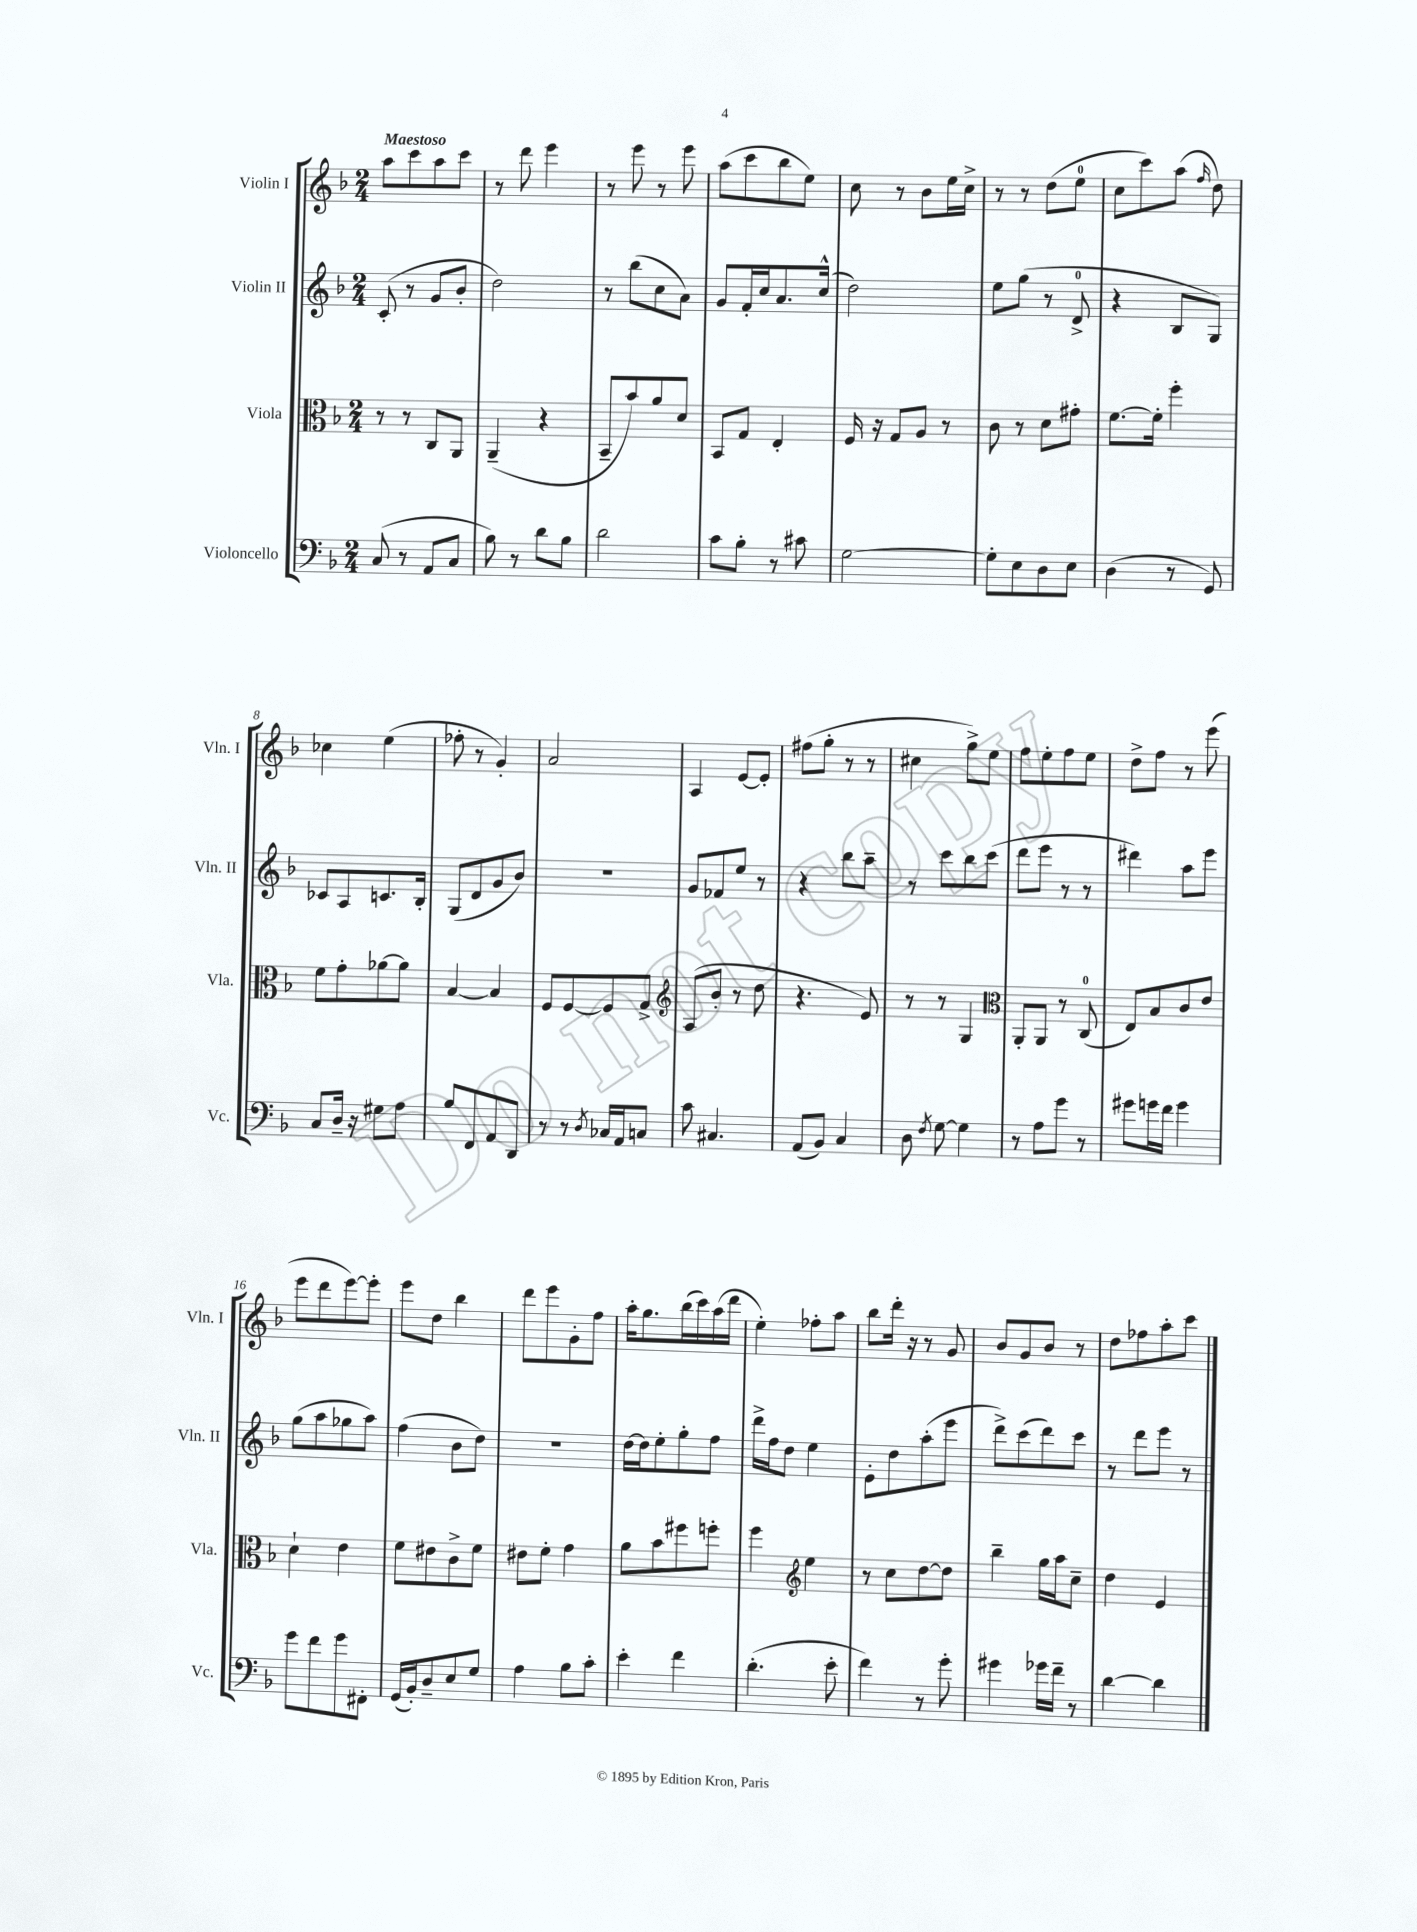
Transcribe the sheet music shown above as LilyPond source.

<<
\new StaffGroup <<
\new Staff = "s0" \with { instrumentName = "Violin I" shortInstrumentName = "Vln. I" } {
    \clef treble \key f \major \numericTimeSignature \time 2/4 \tempo "Maestoso"
    \autoBeamOff a''8[ c'''8 a''8 c'''8] |
    r8 d'''8 e'''4 |
    r8 e'''8 r8 e'''8 |
    a''8[( c'''8 bes''8 e''8]) |
    c''8 r8 bes'8[ e''16 c''16]-> |
    r8 r8 d''8[( e''8]-0 |
    c''8[ c'''8) a''8]( \grace { f''16 } d''8) |
    ces''4 e''4( |
    fes''8-. r8 g'4-.) |
    a'2 |
    a4 e'8[~ e'8]-. |
    fis''8[( g''8]-. r8 r8 |
    cis''4 g''8[->) e''8] |
    f''8[ e''8-. f''8 e''8] |
    d''8[-> f''8] r8 e'''8( |
    e'''8[ d'''8 e'''8~) e'''8]-. |
    e'''8[ d''8] bes''4 |
    d'''8[ e'''8 g'8-. f''8] |
    a''16[-. g''8. bes''16( c'''16) a''16( d'''16] |
    e''4-.) fes''8[-. a''8] |
    bes''8[ d'''16]-. r16 r8 g'8 |
    bes'8[ g'8 bes'8] r8 |
    d''8[ fes''8 a''8-. c'''8] \bar "|." |
}
\new Staff = "s1" \with { instrumentName = "Violin II" shortInstrumentName = "Vln. II" } {
    \clef treble \key f \major \numericTimeSignature \time 2/4
    \autoBeamOff c'8-.( r8 g'8[ bes'8]-. |
    d''2) |
    r8 bes''8[( c''8 a'8]) |
    g'8[ f'16-. c''16 a'8. c''16]-^( |
    d''2) |
    e''8[ g''8]( r8 d'8-0-> |
    r4 bes8[ g8]) |
    ces'8[ a8 c'8. bes16]-. |
    g8[( d'8 g'8 bes'8]) |
    R2 |
    g'8[ fes'8 e''8] r8 |
    r4 bes''8[ a''8]-- |
    r8 c'''8[ bes''8 c'''8]( |
    d'''8[ e'''8] r8 r8 |
    dis'''4) a''8[ e'''8] |
    g''8[( a''8 ges''8 a''8]) |
    f''4( bes'8[ d''8]) |
    R2 |
    d''16[~ d''16 e''8-. g''8-. f''8] |
    d'''16[-> f''16 d''8] e''4 |
    e'8[-. d''8 a''8-.( e'''8] |
    d'''8[->) c'''8( d'''8) c'''8] |
    r8 d'''8[ e'''8] r8 \bar "|." |
}
\new Staff = "s2" \with { instrumentName = "Viola" shortInstrumentName = "Vla." } {
    \clef alto \key f \major \numericTimeSignature \time 2/4
    \autoBeamOff r8 r8 c8[ a,8] |
    a,4--( r4 |
    bes,8[-- bes'8) a'8 d'8] |
    bes,8[ g8] e4-. |
    f16 r16 g8[ a8] r8 |
    c'8 r8 d'8[ gis'8]-. |
    f'8.[~ f'16]-. f''4-. |
    f'8[ g'8-. aes'8~ aes'8] |
    bes4~ bes4 |
    f8[ f8~ f8 g8]-> |
    \clef treble a8[( bes'8]-. r8 d''8 |
    r4. e'8) |
    r8 r8 g4 |
    \clef alto a,8[-. a,8] r8 c8-0( |
    e8[) bes8 c'8 e'8] |
    d'4-! e'4 |
    f'8[ eis'8 c'8-> f'8] |
    eis'8[ f'8]-. g'4 |
    a'8[ bes'8 fis''8 f''8]-. |
    f''4 \clef treble e''4 |
    r8 c''8[ d''8~ d''8] |
    bes''4-- g''16[ a''16 c''8]-- |
    d''4 e'4 \bar "|." |
}
\new Staff = "s3" \with { instrumentName = "Violoncello" shortInstrumentName = "Vc." } {
    \clef bass \key f \major \numericTimeSignature \time 2/4
    \autoBeamOff c8( r8 a,8[ c8] |
    bes8) r8 d'8[ bes8] |
    d'2 |
    c'8[ bes8]-. r8 cis'8 |
    g2~ |
    g8[-. e8 d8 e8] |
    d4( r8 g,8) |
    c8[ d16]-- r16 gis8[ a8] |
    bes8[ f,8 a,8 d,8] |
    r8 r8 \acciaccatura { d8 } ces16[ a,16 c8] |
    c'8 cis4. |
    a,8[( bes,8]) c4 |
    d8 \acciaccatura { f8 } g8~ g4 |
    r8 a8[ g'8] r8 |
    gis'8[ g'16 f'16] g'4 |
    g'8[ f'8 g'8 fis,8]-. |
    g,16[( bes,16-.) d8-- e8 g8] |
    a4 bes8[ c'8]-. |
    e'4-. f'4 |
    d'4.-.( e'8-. |
    f'4) r8 g'8-. |
    gis'4 ges'16[ f'16]-- r8 |
    d'4~ d'4 \bar "|." |
}
>>
>>
